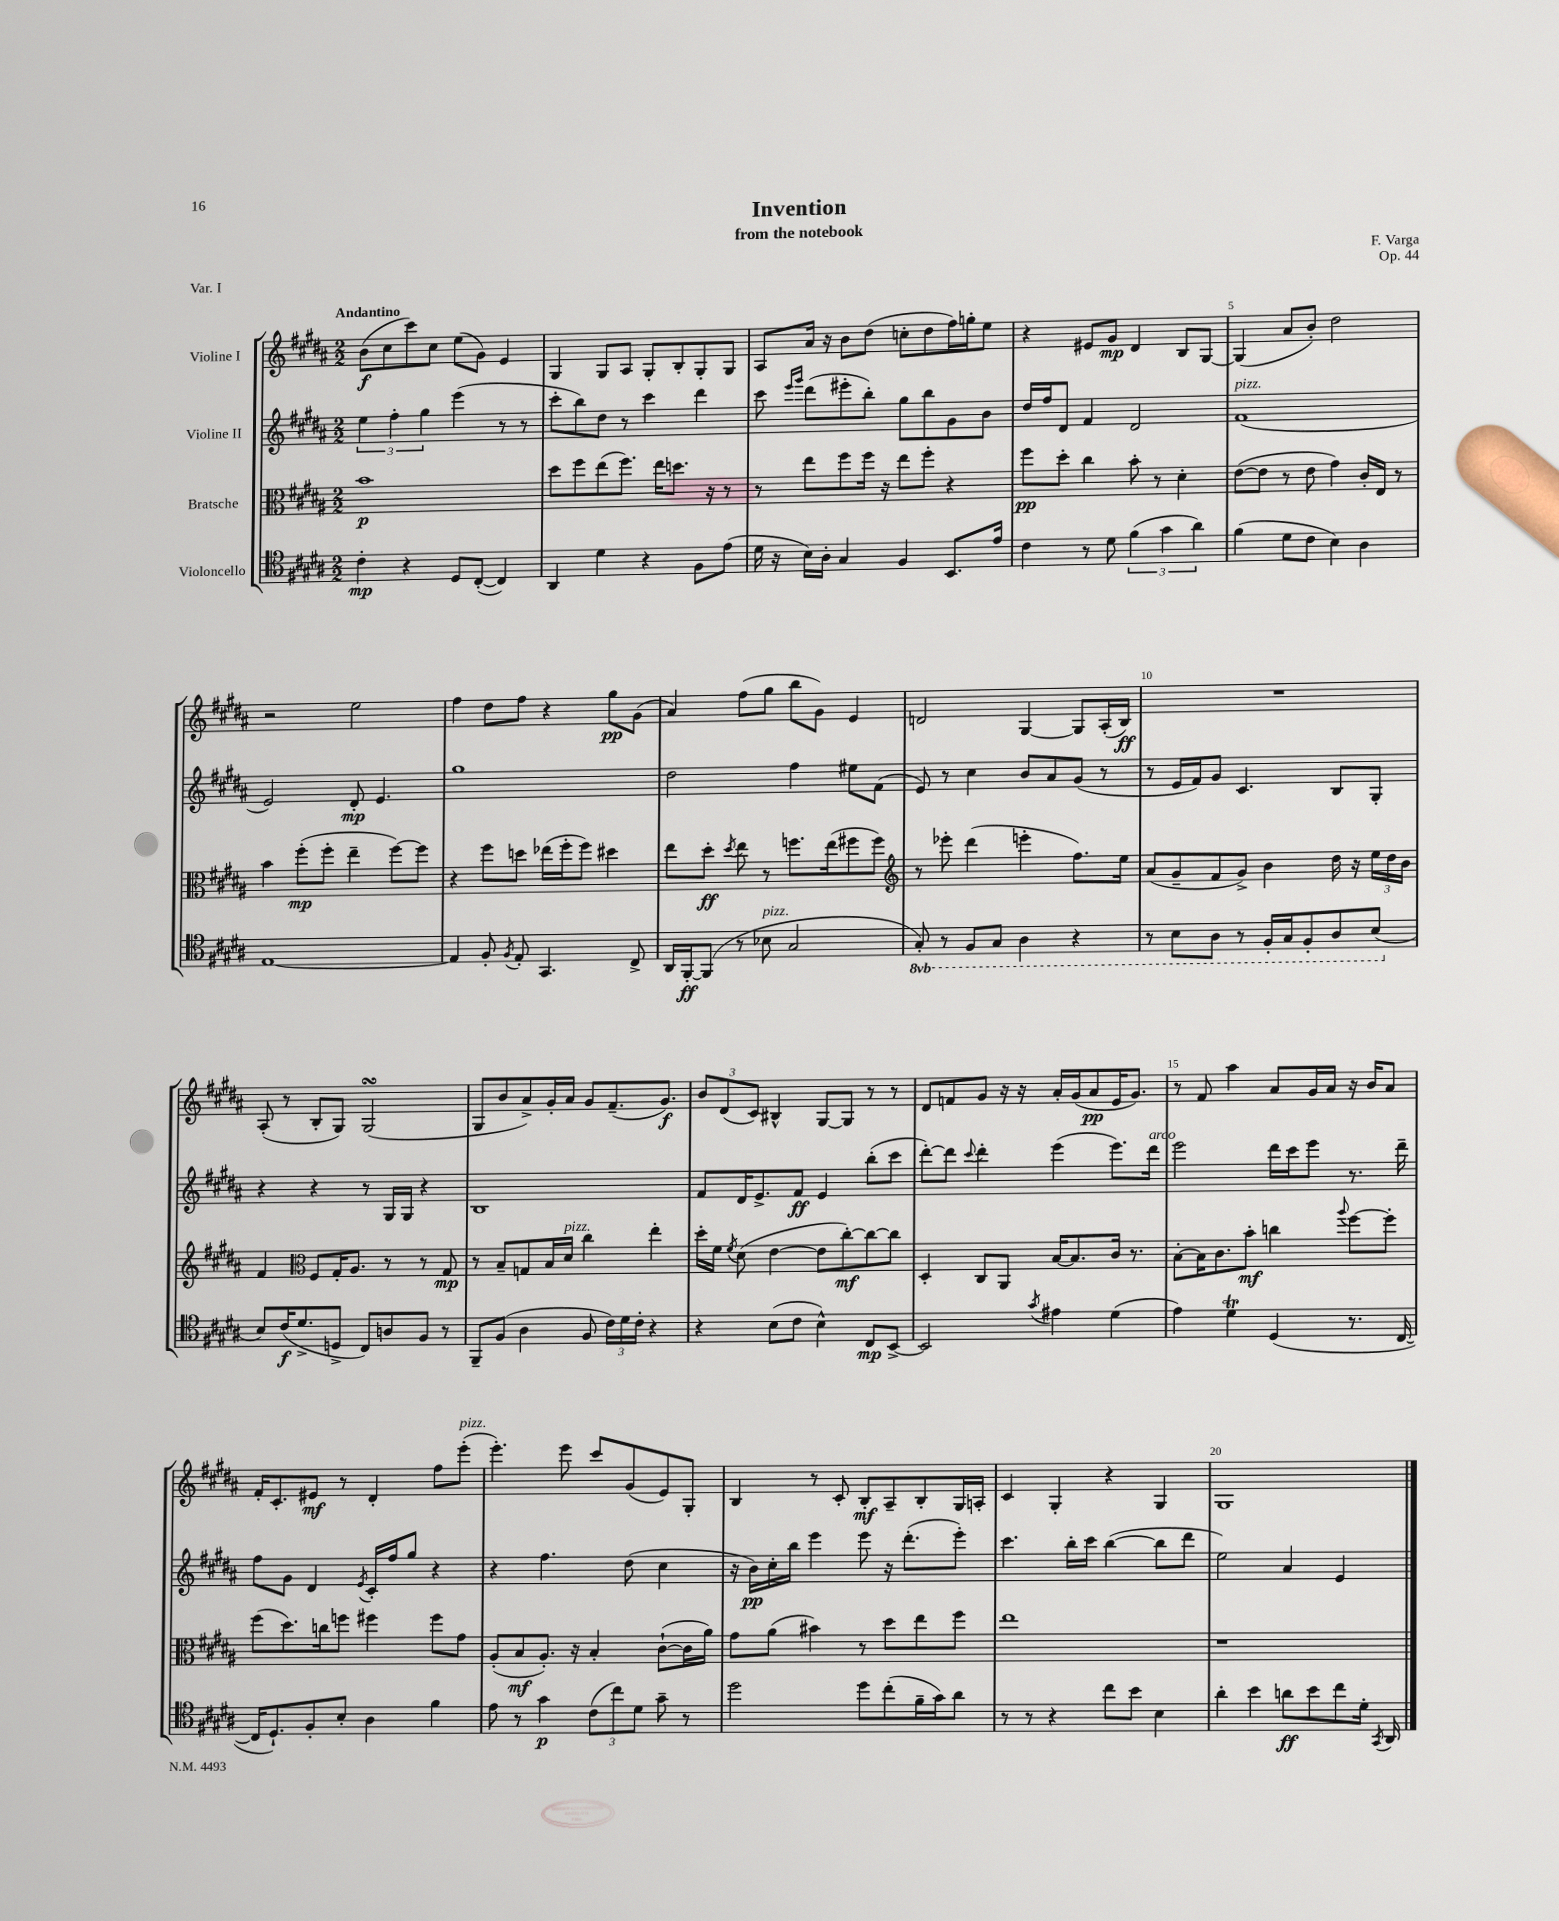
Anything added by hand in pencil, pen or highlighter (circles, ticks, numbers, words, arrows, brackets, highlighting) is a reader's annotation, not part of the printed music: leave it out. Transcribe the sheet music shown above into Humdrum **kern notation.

**kern	**kern	**kern	**kern
*staff4	*staff3	*staff2	*staff1
*clefC4	*clefC3	*clefG2	*clefG2
*k[f#c#g#d#a#]	*k[f#c#g#d#a#]	*k[f#c#g#d#a#]	*k[f#c#g#d#a#]
*M2/2	*M2/2	*M2/2	*M2/2
4c#'\	1b	6ee\	(8b\L
.	.	.	8cc#\
.	.	6ff#'\	.
4r	.	.	8ccc#\)
.	.	6gg#\	.
.	.	.	8cc#\J
8D#/L	.	(4eee\	(8ee\L
([8C#'/J	.	.	8g#\J)
4C#/])	.	8r	4e/
.	.	8r	.
=	=	=	=
4AA#/	8dd#\L	8ccc#'\L	4G#/
.	8ff#\	8bb\)	.
4d#\	(8ee\	8dd#\J	8G#/L
.	8.ff#\J)	8r	8A#/J
4r	.	4ccc#\	8G#'/L
.	16ee\LK	.	.
.	8.dd\J	.	8B'/
8F#\L	.	4ddd#\	8G#'/
.	16r	.	.
(8e\J	8r	.	8G#/J
=	=	=	=
16d#\	8r	8ccc#\	8A#/L
16r	.	.	.
.	.	16qqeee/LL	.
.	.	16qqggg#/JJ	.
16B\LL)	8ee\L	(8ddd#\L	16a#/Jk
16A#'\JJ	.	.	16r
4G#/	8ff#\	8eee#'\	8b\L
.	16ff#\Jk	8bb'\J)	(8dd#\J
.	16r	.	.
4F#/	8ee\L	8gg#\L	8cc'\L
.	8ff#'\J	8bb\	8dd#\
8.BB/L	4r	8g#\	16ff#\L)
.	.	.	16gg'\J
.	.	8b\J	8ee\J
16e/Jk	.	.	.
=	=	=	=
4c#\	8ff#\L	16dd#/LL	4r
.	.	16ff#/J	.
.	8dd#'\J	8d#/J	.
8r	4cc#\	4f#/	8e#/L
8d#\	.	.	8g#/J
(6f#\	8b'\	2d#/	4d#/
.	8r	.	.
6g#\	.	.	.
.	4d#'\	.	8B/L
6a#\)	.	.	.
.	.	.	[8G#/J
=	=	=	=
(4f#\	([8e\L	(1f#	(4G#/]
.	8e\]J	.	.
8d#\L	8r	.	8a#/L
8c#\J	8e\	.	8b'/J)
4B\)	4g#\)	.	2dd#\
4A#\	16c#'/LL	.	.
.	16E/JJ	.	.
.	8r	.	.
=	=	=	=
[1E	4b\	2e/)	2r
.	(8ff#'\L	.	.
.	8ff#'\J	.	.
.	4ee~\	8d#'/	2ee\
.	.	4.e/	.
.	[8ff#\L)	.	.
.	8ff#\]J	.	.
=	=	=	=
4E/]	4r	1gg#	4ff#\
8F#'/	8ff#\L	.	8dd#\L
8qF#/	.	.	.
8E'/	8dd\J	.	8ff#\J
4.GG#/	(16ee-\LL	.	4r
.	16ff#'\J	.	.
.	8ff#\J)	.	.
.	4dd#\	.	8gg#\L
8C#^/	.	.	(8g#\J
=	=	=	=
16AA#/LL	8ee\L	2dd#\	4a#/)
[16FF#'/J	.	.	.
(8FF#/]J	8dd#'\J	.	.
.	8qdd#/	.	.
8r	8ee\	.	(8ff#\L
8B-\	8r	.	8gg#\J
2G#/	8.ff\L	4ff#\	8bb\L
.	.	.	8g#\J)
.	(16ee\k	.	.
.	8ff#\	8ee#\L	4e/
.	8ff#\J)	(8f#\J	.
=	=	=	=
*	*clefG2	*	*
8GG#'/)	8r	8e/)	2d/
8r	8eee-'\	8r	.
8FF#/L	(4ddd#\	4cc#\	.
8GG#/J	.	.	.
4AA#\	4eee'\	8b/L	[4G#/
.	.	8a#/	.
4r	8.ff#\L)	(8g#/J	8G#/]L
.	.	8r	(16A#'/L
.	16ee\Jk	.	16B/JJ)
=	=	=	=
8r	(8a#/L	8r	1r
8BB\L	8g#~/	16e/LL	.
.	.	16f#/J)	.
8AA#\J	8f#/	8g#/J	.
8r	8g#^/J)	4.c#/	.
16FF#'/LL	4b\	.	.
16GG#/J	.	.	.
8FF#'/	.	.	.
8AA#/	16dd#\	8B/L	.
.	16r	.	.
(8BB/J	24ee\LL	8G#'/J	.
.	24dd#\	.	.
.	24b\JJ	.	.
=	=	=	=
8B/L)	4f#/	4r	(8A#'/
(16c#/K	.	.	8r
8.d#^/	.	.	.
*	*clefC3	*	*
.	8F#/L	4r	8B'/L
8D^/J	16G#'/K	.	8G#/J)
.	8.A#/J	.	.
8C#/L)	.	8r	(2G#/
8A/	8r	16G#/LL	.
.	.	16G#/JJ	.
8F#/J	8r	4r	.
8r	8G#/	.	.
=	=	=	=
8FF#~/L	8r	1B	8G#/L
(8F#/J	8B~/L	.	8b/
4A#\	8G/	.	8a#^/)
.	16B/L	.	16g#'/L
.	16d#/JJ	.	16a#/JJ
8F#/	4cc#\	.	8g#/L
24c#\LL)	.	.	(8.f#~/
24d#\	.	.	.
24c#'\JJ	.	.	.
4r	4ee'\	.	.
.	.	.	8.g#/J)
=	=	=	=
4r	16dd#'\LL	8f#/L	12b/L
.	16f#\JJ	.	.
.	.	.	(12d#/
.	8qf#/	.	.
.	(8d#\	16d#/K	.
.	.	.	12c#/J)
.	.	8.e^/	.
(8B\L	[4e\	.	4B#^^/
8c#\J	.	8f#/J	.
4B^^\)	8e\]L	4e/	[8G#/L
.	[8cc#'\)	.	8G#/]J
8C#/L	8cc#\_	(8bb'\L	8r
[8BB^/J	8cc#\]J	8ccc#\J	8r
=	=	=	=
2BB/]	4D#'/	[8ddd#'\L)	8d#/L
.	.	8ddd#\]J	8f/
.	.	8qqccc#/	.
.	8C#/L	4ddd#'\	8g#/J
.	8AA#/J	.	16r
.	.	.	16r
8qg#/	.	.	.
4e#\	[16B/LK	(4eee\	16a#'/LL
.	8.B/]	.	(16g#/J
.	.	.	8a#/
(4d#\	16c#/Jk	8.eee\L)	16e/K
.	8.r	.	8.g#/J)
.	.	16ddd#\Jk	.
=	=	=	=
4e\)	[8B'\L	2eee\	8r
.	16B\]K	.	8f#/
.	8.c#\	.	.
4d#\	.	.	4aa#\
.	8b'\J	.	.
(4D#/	4cc\	16ddd#\LL	8a#/L
.	.	16ccc#\J	.
.	.	8eee\J	16g#/L
.	.	.	16a#/JJ
.	8qqaa#/	.	.
8.r	[8ff#\L	8.r	16r
.	.	.	16b/LK
.	8ff#'\]J	.	8a#/J
[16C#/	.	16ddd#~\	.
=	=	=	=
16C#/]LK	(8ff#\L	8ff#\L	16f#'/LK
8.D#`/)	.	.	8.c#'/
.	8.dd#\)	8g#\J	.
8F#'/	.	4d#/	8e#/J
.	16cc\k	.	.
8B'/J	8ff\J	.	8r
.	.	8qe/	.
4A#\	4ff#\	16c#'/LL	4d#'/
.	.	16ff#/J	.
.	.	8gg#/J	.
4f#\	8ff#\L	4r	8ff#\L
.	8g#\J	.	(8eee'\J
=	=	=	=
8e\	(8A#'/L	4r	4.eee'\)
8r	8B/	.	.
4g#\	8.A#'/J)	4.ff#\	.
.	.	.	8eee\
.	16r	.	.
(12c#\L	4B'/	.	8ccc#/L
12cc#\)	.	.	.
.	.	(8dd#\	(8g#/
12d#\J	.	.	.
8g#~\	([8c#`\L	4cc#\	8e/)
8r	16c#\]L	.	8G#'/J
.	16a#\JJ)	.	.
=	=	=	=
2dd#\	8g#\L	16r	4B/
.	.	16b\LL)	.
.	(8a#\J	16cc#'\	.
.	.	16bb\JJ	.
.	4b#\)	4eee\	8r
.	.	.	8c#'/
8dd#\L	8r	8eee\	8B'/L
(8cc#'\	8dd#\L	16r	8A#~/
.	.	(8.ddd#'\L	.
16f#~\L	8ee\	.	8B'/
16g#\J)	.	.	.
8a#\J	8ff#\J	8eee'\J)	16G#/L
.	.	.	16A'/JJ
=	=	=	=
8r	1ee	4.ccc#\	4c#/
8r	.	.	.
4r	.	.	4G#'/
.	.	16bb'\LL	.
.	.	16ccc#\JJ	.
8cc#\L	.	([4bb\	4r
8b\J	.	.	.
4B\	.	8bb\]L	4G#/
.	.	8ddd#\J	.
=	=	=	=
4a#'\	1r	2ee\)	1G#
4b\	.	.	.
8a\L	.	4a#/	.
8b\	.	.	.
8cc#\	.	4e/	.
16d#'\Jk	.	.	.
8qGG#/	.	.	.
16AA#/	.	.	.
==	==	==	==
*-	*-	*-	*-
